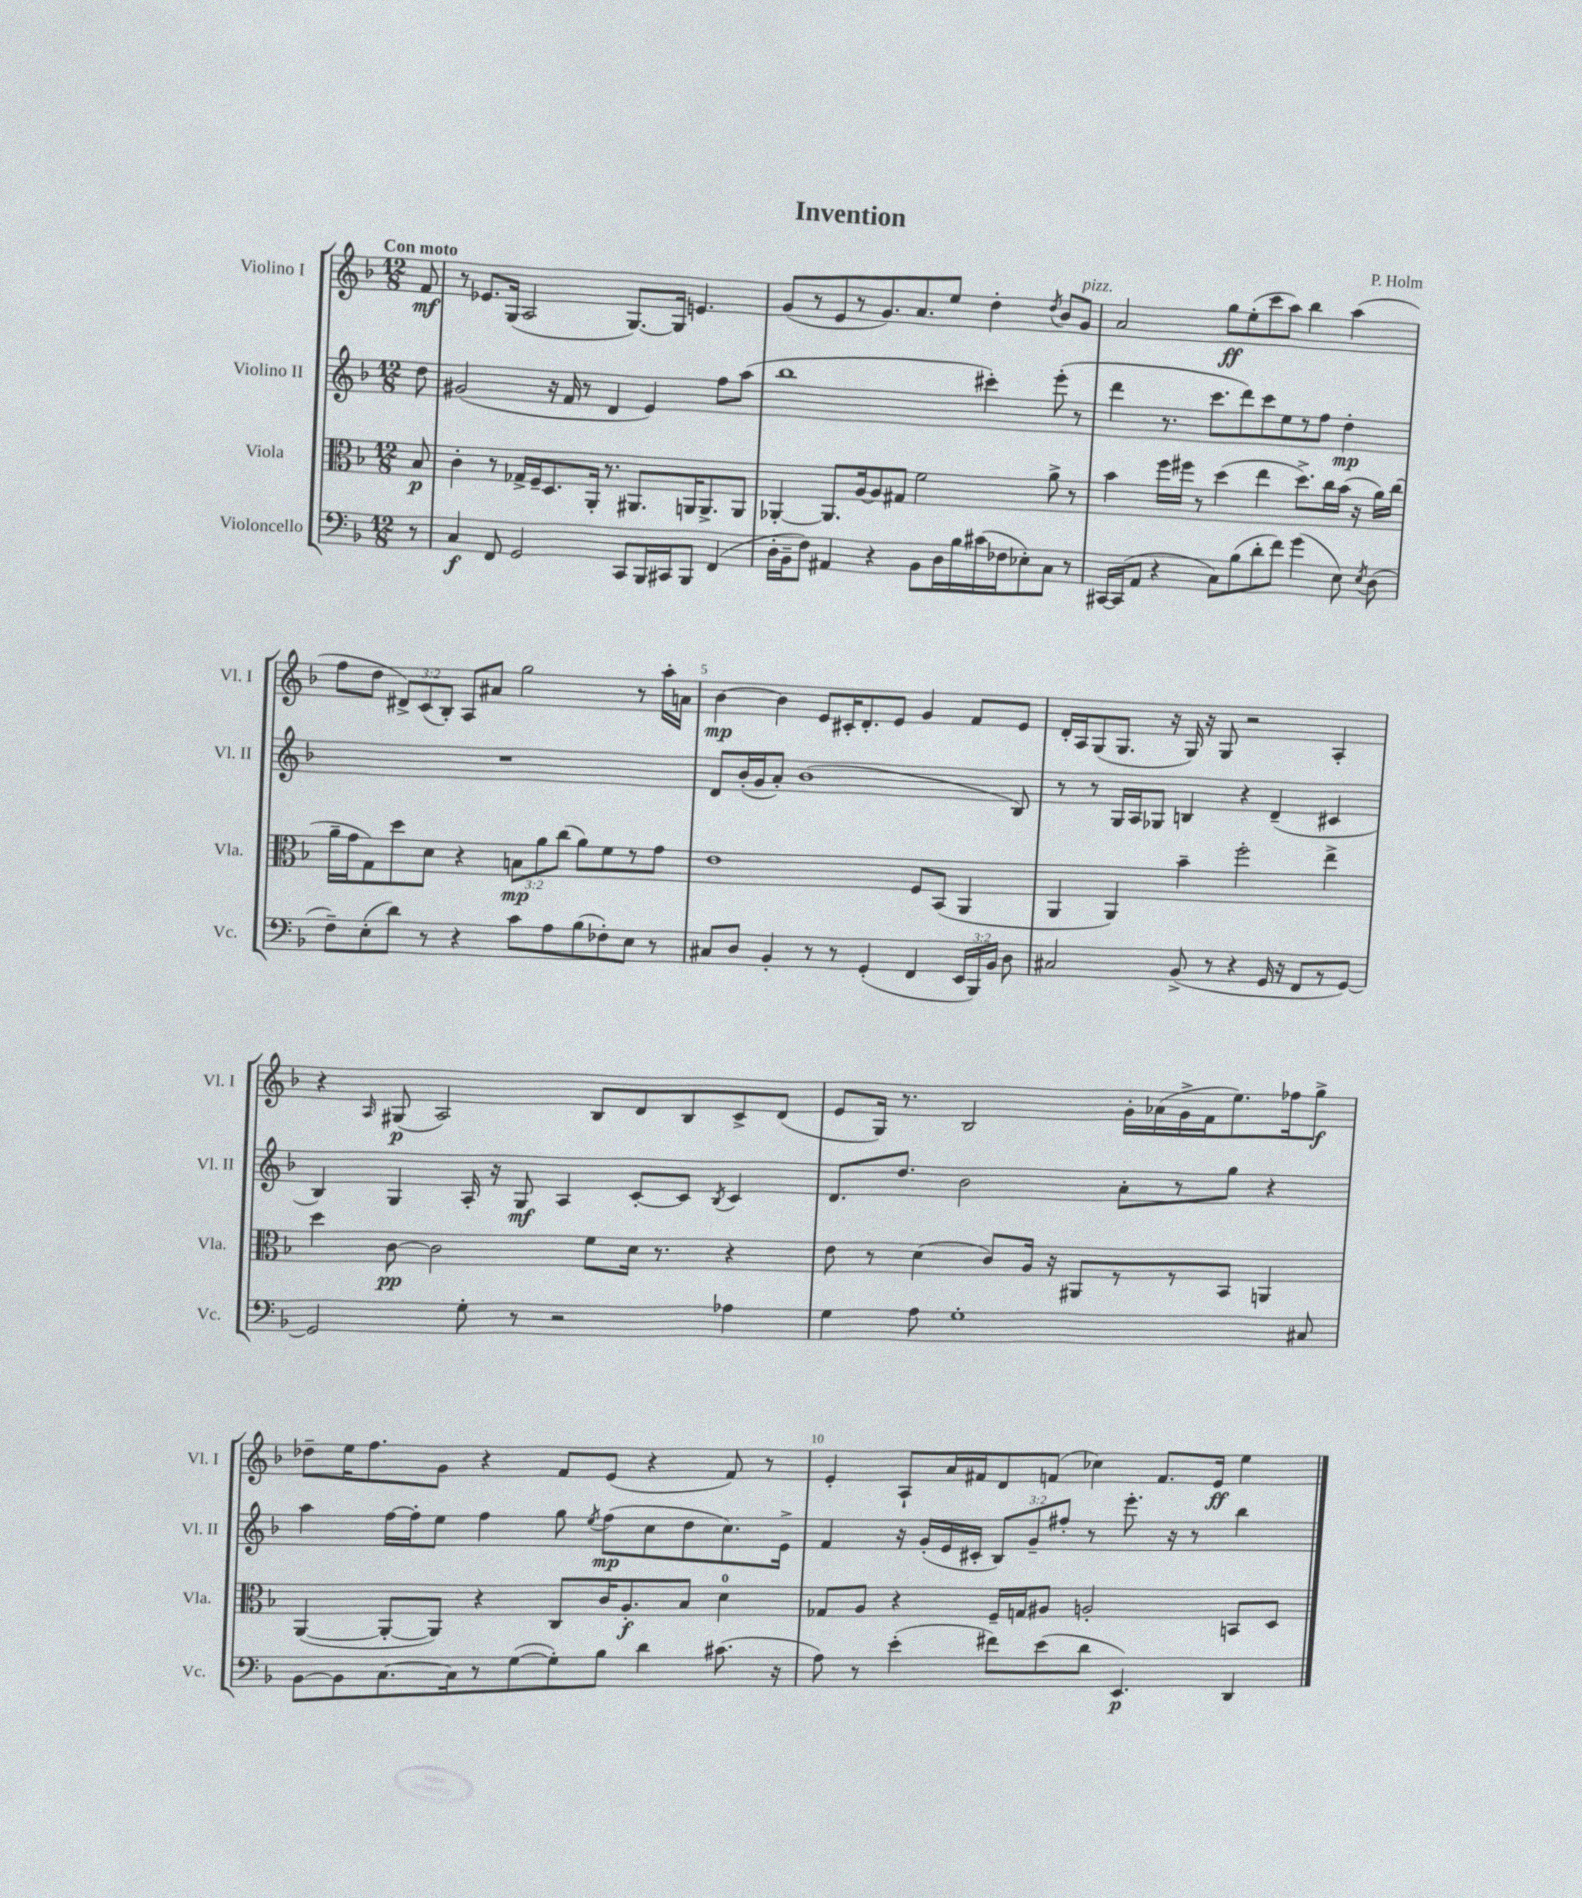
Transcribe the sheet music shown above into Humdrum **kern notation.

**kern	**dynam	**kern	**dynam	**kern	**dynam	**kern	**dynam
*part4	*part4	*part3	*part3	*part2	*part2	*part1	*part1
*staff4	*staff4	*staff3	*staff3	*staff2	*staff2	*staff1	*staff1
*I"Violoncello	*	*I"Viola	*	*I"Violino II	*	*I"Violino I	*
*I'Vc.	*	*I'Vla.	*	*I'Vl. II	*	*I'Vl. I	*
*clefF4	*	*clefC3	*	*clefG2	*	*clefG2	*
*k[b-]	*	*k[b-]	*	*k[b-]	*	*k[b-]	*
*M12/8	*	*M12/8	*	*M12/8	*	*M12/8	*
=	=	=	=	=	=	=	=
!	!	!	!	!	!	!LO:TX:a:B:t=Con moto	!
8r	.	8B-/	p	8dd\	.	8f/	mf
=1	=1	=1	=1	=1	=1	=1	=1
4C/	f	4c'\	.	(2g#X/	.	8r	.
.	.	.	.	.	.	8.e-X/L	.
8FF/	.	8r	.	.	.	.	.
.	.	.	.	.	.	(16G/Jk	.
2GG/	.	16G-X^/LL	.	.	.	2A/	.
.	.	16F~/J	.	.	.	.	.
.	.	8.D/	.	16r	.	.	.
.	.	.	.	16f/	.	.	.
.	.	.	.	8r	.	.	.
.	.	16AA'/Jk	.	.	.	.	.
.	.	8.r	.	4d/	.	.	.
8CC/L	.	.	.	.	.	[8.G/L)	.
.	.	8.AA#X/L	.	.	.	.	.
16BBB-/L	.	.	.	4e/)	.	.	.
16CC#X/J	.	.	.	.	.	16G/Jk]	.
8BBB-/J	.	16AAn/K	.	.	.	4.en/	.
.	.	8.AA^/	.	.	.	.	.
(4FF/	.	.	.	8ff\L	.	.	.
.	.	8AA/J	.	(8aa\J	.	.	.
=2	=2	=2	=2	=2	=2	=2	=2
16D'\LL	.	[4AA-X'/	.	1bb-	.	(8g/L	.
16BB-~\J	.	.	.	.	.	.	.
8F\J)	.	.	.	.	.	8r	.
4AA#X/	.	8.AA-/L]	.	.	.	8e/	.
.	.	.	.	.	.	8r	.
.	.	[16A/k	.	.	.	.	.
4r	.	8A/]	.	.	.	8.g/)	.
.	.	8G#X/J	.	.	.	.	.
.	.	.	.	.	.	8.a/	.
8BB-\L	.	2f\	.	.	.	.	.
16D\L	.	.	.	.	.	8ee/J	.
16B-\	.	.	.	.	.	.	.
(16c#X\	.	.	.	4ccc#X'\)	.	4dd'\	.
16F-X\J	.	.	.	.	.	.	.
8E-X'\)	.	.	.	.	.	.	.
.	.	.	.	.	.	8qdd/	.
8C\J	.	8a^\	.	(8eee'\	.	8b-/L	.
!	!	!	!	!	!	!LO:TX:a:i:t=pizz.	!
8r	.	8r	.	8r	.	8g/J	.
=3	=3	=3	=3	=3	=3	=3	=3
[16CC#X/LL	.	4b-\	.	4ddd\	.	2a/	.
(16CC#/J]	.	.	.	.	.	.	.
8AA/J	.	.	.	.	.	.	.
4r	.	16ff\LL	.	8.r	.	.	.
.	.	16ff#X\JJ	.	.	.	.	.
.	.	8r	.	.	.	.	.
.	.	.	.	8.ccc\L	.	.	.
8C\L)	.	(4dd\	.	.	.	8gg\L	ff
(8B-\	.	.	.	8ddd\)	.	(8ee'\	.
8d'\	.	4ee\	.	8ccc\	.	8ccc\	.
8f\J)	.	.	.	8ee\	.	8aa\J)	.
(4g\	.	8.dd^\L)	.	8r	.	4bb-\	.
.	.	.	.	8ff\J	.	.	.
.	.	16cc\L	.	.	.	.	.
8E\)	.	(16b-\JJ	.	4dd'\	mp	(4aa\	.
.	.	16r	.	.	.	.	.
8qE/	.	.	.	.	.	.	.
(8D\	.	16a\LL)	.	.	.	.	.
.	.	(16cc\JJ	.	.	.	.	.
!!LO:LB:g=z
=4	=4	=4	=4	=4	=4	=4	=4
8F~\L)	.	16a~\LL	.	1.r	.	8ff\L	.
.	.	16g\J	.	.	.	.	.
(8E'\	.	8G\)	.	.	.	8dd\J	.
8d\J)	.	8dd\	.	.	.	12d#X^/L)	.
.	.	.	.	.	.	(12c/	.
8r	.	8d\J	.	.	.	.	.
.	.	.	.	.	.	12B-'/J)	.
4r	.	4r	.	.	.	8A/L	.
.	.	.	.	.	.	8a#X/J	.
8c\L	.	12Bn\L	mp	.	.	2gg\	.
.	.	12a\	.	.	.	.	.
8A\	.	.	.	.	.	.	.
.	.	(12cc\J	.	.	.	.	.
(8B-\	.	8a\L)	.	.	.	.	.
8F-X'\)	.	8f\	.	.	.	.	.
8E\J	.	8r	.	.	.	8r	.
8r	.	8g\J	.	.	.	16aa'\LL	.
.	.	.	.	.	.	16an\JJ	.
=5	=5	=5	=5	=5	=5	=5	=5
8C#X/L	.	1e	.	8d/L	.	[4b-\	mp
8D/J	.	.	.	(16b-'/L	.	.	.
.	.	.	.	16g/J	.	.	.
4BB-'/	.	.	.	8a'/J)	.	4b-\]	.
.	.	.	.	(1b-	.	.	.
8r	.	.	.	.	.	8e/L	.
8r	.	.	.	.	.	16c#X'/K	.
.	.	.	.	.	.	8.d'/	.
(4GG'/	.	.	.	.	.	.	.
.	.	.	.	.	.	8e/J	.
4FF/	.	8F/L	.	.	.	4g/	.
.	.	(8BB-/J	.	.	.	.	.
24EE/LL	.	4AA/	.	.	.	8f/L	.
24BBB-/)	.	.	.	.	.	.	.
24BB-/JJ	.	.	.	.	.	.	.
8D\	.	.	.	8B-/)	.	8e/J	.
=6	=6	=6	=6	=6	=6	=6	=6
2C#X/	.	4AA/	.	8r	.	16d'/LL	.
.	.	.	.	.	.	16A/J	.
.	.	.	.	8r	.	(8G/	.
.	.	4AA/)	.	16G/LL	.	8.G/J	.
.	.	.	.	16A/J	.	.	.
.	.	.	.	8G-X/J	.	.	.
.	.	.	.	.	.	16r	.
(8BB-^/	.	4b-~\	.	4Bn/	.	16G/)	.
.	.	.	.	.	.	16r	.
8r	.	.	.	.	.	8G/	.
4r	.	2ff'\	.	4r	.	2r	.
16GG/	.	.	.	(4d~/	.	.	.
16r	.	.	.	.	.	.	.
8FF/L	.	.	.	.	.	.	.
8r	.	4ee^\	.	4c#X/	.	4A'/	.
[8GG/J)	.	.	.	.	.	.	.
!!LO:LB:g=z
=7	=7	=7	=7	=7	=7	=7	=7
2GG/]	.	4dd\	.	4B-/)	.	4r	.
.	.	.	.	.	.	16qqA/	.
.	.	[8c\	pp	4G/	.	(8G#X/	p
.	.	2c\]	.	.	.	2A/)	.
8G'\	.	.	.	16A'/	.	.	.
.	.	.	.	16r	.	.	.
8r	.	.	.	8G/	mf	.	.
2r	.	.	.	4A/	.	.	.
.	.	8f\L	.	.	.	8B-/L	.
.	.	16d\Jk	.	[8c'/L	.	8d/	.
.	.	8.r	.	.	.	.	.
.	.	.	.	8c/J]	.	8B-/	.
.	.	.	.	8qB-/	.	.	.
4A-X\	.	4r	.	4c/	.	8c^/	.
.	.	.	.	.	.	(8d/J	.
=8	=8	=8	=8	=8	=8	=8	=8
4G\	.	8e\	.	8.d/L	.	8e/L	.
.	.	8r	.	.	.	16G/Jk)	.
.	.	.	.	8.dd/J	.	8.r	.
8A\	.	(4d\	.	.	.	.	.
1G'	.	.	.	2b-\	.	2B-/	.
.	.	8c/L)	.	.	.	.	.
.	.	16A/Jk	.	.	.	.	.
.	.	16r	.	.	.	.	.
.	.	8AA#X/L	.	.	.	.	.
.	.	8r	.	8a'\L	.	16g'\LL	.
.	.	.	.	.	.	(16a-X\	.
.	.	8r	.	8r	.	16g^\	.
.	.	.	.	.	.	16f\J	.
.	.	8BB-/J	.	8gg\J	.	8.ee\)	.
.	.	4AAn/	.	4r	.	.	.
.	.	.	.	.	.	16ff-X\k	.
8C#X/	.	.	.	.	.	8gg^\J	f
!!LO:LB:g=z
=9	=9	=9	=9	=9	=9	=9	=9
[8BB-\L	.	([4AA/	.	4aa\	.	8dd-X~\L	.
8BB-\]	.	.	.	.	.	16ee\K	.
.	.	.	.	.	.	8.ff\	.
[8.C\	.	8AA'/L_	.	[16ff\LL	.	.	.
.	.	.	.	16ff'\J]	.	.	.
.	.	8AA/J])	.	8ee\J	.	8g\J	.
16C\k]	.	.	.	.	.	.	.
8r	.	4r	.	4ff\	.	4r	.
([8G\	.	.	.	.	.	.	.
8G'\])	.	8C/L	.	8gg\	.	8f/L	.
.	.	.	.	8qee/	.	.	.
8B-\J	.	16c/K	.	(8ff\L	mp	(8e/J	.
.	.	8.A'/	f	.	.	.	.
4d\	.	.	.	8cc\	.	4r	.
.	.	8B-/J	.	8dd\	.	.	.
(8.c#X\	.	4d\	.	8.cc\)	.	8f/)	.
.	.	.	.	.	.	8r	.
16r	.	.	.	16e^\Jk	.	.	.
=10	=10	=10	=10	=10	=10	=10	=10
8A\)	.	8G-X/L	.	4f/	.	4e'/	.
8r	.	8A/J	.	.	.	.	.
(4e'\	.	4r	.	16r	.	8A`/L	.
.	.	.	.	(16g'/LL	.	.	.
.	.	.	.	16e/	.	16a/L	.
.	.	.	.	16c#X'/JJ	.	16f#X/J	.
8f#X\L)	.	16F~/LL	.	12B-/L)	.	8d/	.
.	.	16Gn/J	.	.	.	.	.
.	.	.	.	12g~/	.	.	.
(8e\	.	8A#X/J	.	.	.	(8fn/J	.
.	.	.	.	12ff#X'/J	.	.	.
8d\J	.	2An'/	.	8r	.	4cc-X\)	.
4.EE/)	p	.	.	8.eee'\	.	.	.
.	.	.	.	.	.	8.f/L	.
.	.	.	.	16r	.	.	.
.	.	.	.	8r	.	.	.
.	.	.	.	.	.	16e/Jk	ff
4DD/	.	8BBn/L	.	4bb-\	.	4ee\	.
.	.	8D/J	.	.	.	.	.
==	==	==	==	==	==	==	==
*-	*-	*-	*-	*-	*-	*-	*-
